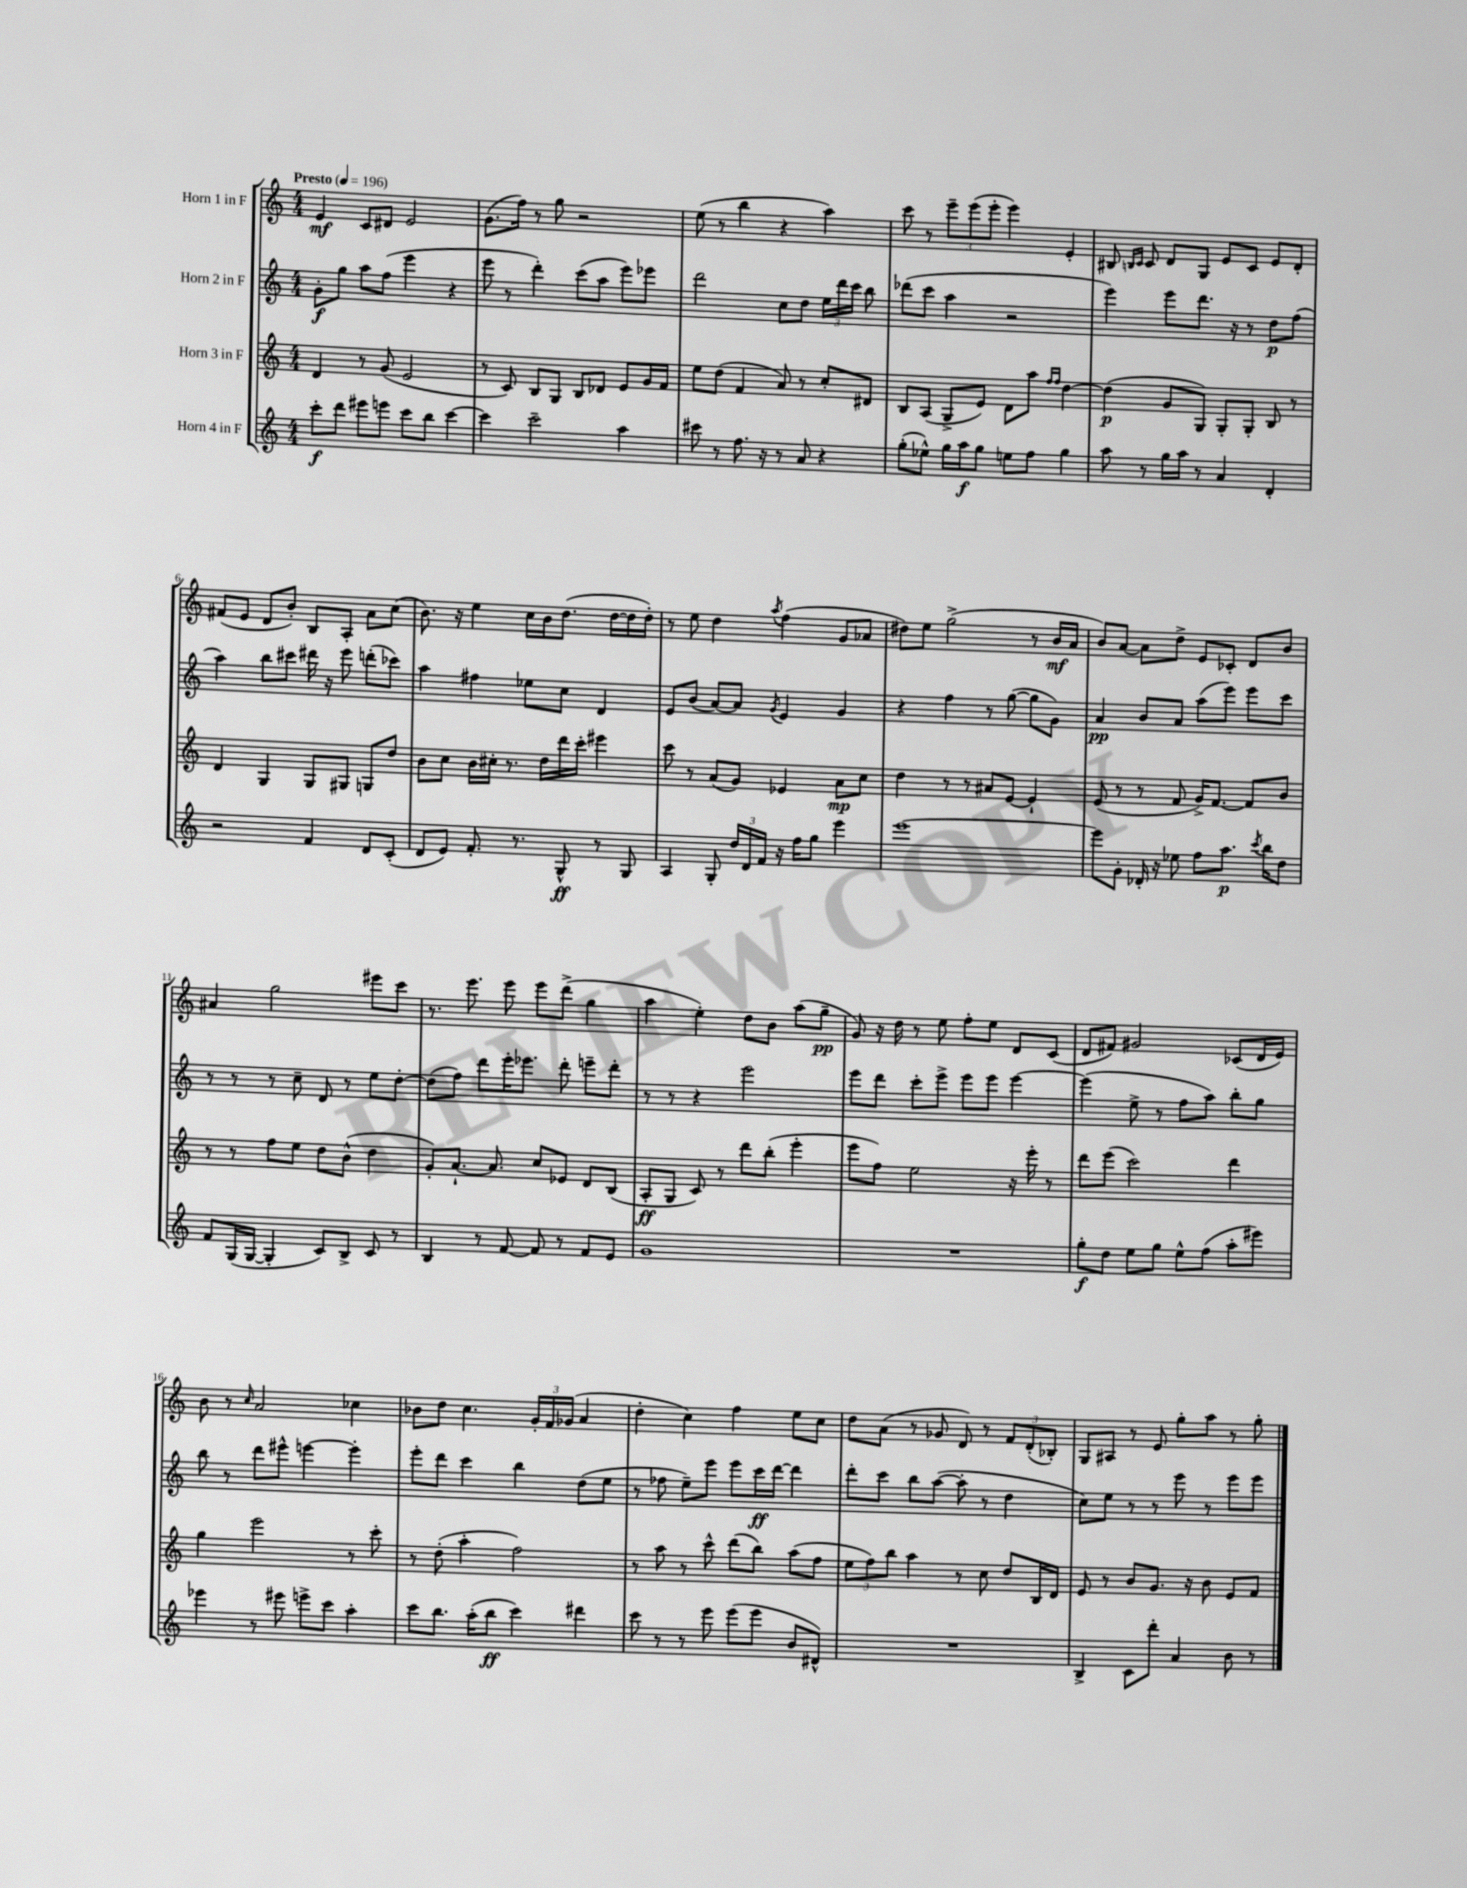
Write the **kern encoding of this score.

**kern	**kern	**kern	**kern
*staff4	*staff3	*staff2	*staff1
*clefG2	*clefG2	*clefG2	*clefG2
*k[]	*k[]	*k[]	*k[]
*M4/4	*M4/4	*M4/4	*M4/4
*MM196	*MM196	*MM196	*MM196
8ccc'\L	4d/	8g'\L	4e/
8ddd\J	.	8gg\J	.
8eee#\L	8r	8aa\L	8c/L
8eee\J	(8g/	(8ff\J	8d#/J
8ccc\L	2e/	4eee\	2e/
8bb\J	.	.	.
[4ccc\	.	4r	.
=	=	=	=
4ccc\]	8r	8eee\	(8.g\L
.	8c/)	8r	.
.	.	.	16ff\Jk)
2ccc~\	8B/L	4ddd'\)	8r
.	8G/J	.	8gg\
.	8B/L	(8ccc\L	2r
.	8d-/J	8aa\J	.
4aa\	8e/L	8eee\L)	.
.	16g/L	8eee-\J	.
.	16f/JJ	.	.
=	=	=	=
8ccc#\	8ee\L	2ddd\	(8ee\
8r	(8dd\J	.	8r
8.ff\	4f/	.	4bb\
16r	.	.	.
8r	8a/)	8cc\L	4r
8a/	8r	8dd\J	.
4r	8cc'/L	24ee\LL	4aa\)
.	.	24ddd\	.
.	.	24ccc\JJ	.
.	8d#/J	8bb\	.
=	=	=	=
(8gg'\L	8B/L	(8ddd-\L	8ccc\
8ee-^^\J)	(8A/J	8ccc\J	8r
16gg\LL	8G^/L	4aa\	12eee~\L
16aa\J	.	.	.
.	.	.	(12eee\
8gg\J	8e/J)	.	.
.	.	.	12eee'\J
8ee\L	8d\L	2r	4eee\)
8ff\J	8aa\J	.	.
.	16qqff/LL	.	.
.	16qqff/JJ	.	.
4gg\	[4dd\	.	4e'/
=	=	=	=
8aa\	(4dd\]	4eee\)	8B#/
.	.	.	16qqB/LL
.	.	.	16qqc/JJ
8r	.	.	8c/
16gg\LL	8g/L	8eee\L	8d/L
16aa\JJ	.	.	.
8r	8G/J)	8.ddd\J	8G/J
4a/	8G'/L	.	8e/L
.	.	16r	.
.	8G'/J	8r	8c/J
4d'/	8B/	8dd\L	8e/L
.	8r	(8ff\J	8d'/J
=	=	=	=
2r	4d/	4aa\)	(8f#/L
.	.	.	8e/J
.	4G/	8bb\L	8d/L
.	.	8ccc#\J	8b'/J)
4f/	8G/L	16ddd#\	8B/L
.	.	16r	.
.	8G#/J	8eee\	8A'/J
8d/L	8G/L	(8ddd'\L	8a\L
(8c'/J	8dd/J	8ccc-\J)	(8cc\J
=	=	=	=
8d/L	8b\L	4aa\	8.b\)
8e/J)	8cc\J	.	.
.	.	.	16r
8.f'/	16b\LL	4ff#\	4ee\
.	16cc#'\JJ	.	.
.	8.r	.	.
8.r	.	.	.
.	.	8ee-\L	16cc\LL
.	16dd\LL	.	16b\J
8G^^/	16ddd\	8cc\J	(8.dd\J
.	16ccc'\JJ	.	.
8r	4eee#\	4d/	.
.	.	.	[16dd\LL
8G/	.	.	16dd\]
.	.	.	16dd'\JJ)
=	=	=	=
4A/	8ccc\	8e/L	8r
.	8r	(8b/J	8ee\
8G'/	(8a/L	[8a/L)	4dd\
24dd/LL	8g/J)	8a/]J	.
24d/	.	.	.
24f/JJ	.	.	.
.	.	8qg/	8qaa/
16r	4e-/	4e/	(4ff\
16ff\LK	.	.	.
8gg\J	.	.	.
4eee\	8a\L	4g/	8g/L
.	8cc\J	.	8a-/J
=	=	=	=
[1eee	4dd\	4r	8dd#\L)
.	.	.	8ee\J
.	8r	4ff\	(2gg^\
.	8r	.	.
.	8a#/L	8r	.
.	[8e/J	([8gg\	.
.	4e`/]	8gg\]L	8r
.	.	8g\J)	16b/LL
.	.	.	16a/JJ
=	=	=	=
8eee\]L	(8e/	4a/	8b/L)
8g'\J	8r	.	[8a/J
16d-'/	8r	8b/L	8a\]L
16r	.	.	.
8ee-\	8f/	8a/J	8dd^\J
8ff\L	16g^/LK)	(8aa\L	8e/L
.	[8.f/J	.	.
8.aa\J	.	8eee\J)	8c-'/J
.	8f/]L	8eee\L	8d/L
8qccc/	.	.	.
16bb\LK	.	.	.
8dd\J	8b/J	8ccc\J	8b/J
=	=	=	=
8f/L	8r	8r	4a#/
(16G/L	8r	8r	.
[16G/JJ	.	.	.
4G'/]	8ff\L	8r	2gg\
.	8ee\J	8cc~\	.
8c/L)	8dd\L	8d/	.
8B^/J	(8b^^\J	8r	.
8c/	4dd\	8ee\L	8eee#\L
8r	.	[8dd'\J	8ccc\J
=	=	=	=
4B/	8g'/L)	(8dd\]L	8.r
.	[8.a`/J	8ff\J)	.
.	.	.	8.eee\
8r	.	8ddd\L	.
.	8.a/]	.	.
[8f/	.	16eee'\K	8eee\
.	.	8.eee-\J	.
8f/]	8cc/L	.	8eee\L
8r	8e-/J	8ddd'\	(8ddd^\J
8f/L	8d/L	8eee~\L	4gg\
8e/J	(8B/J	8ddd'\J	.
=	=	=	=
1g	8A'/L	8r	4aa\
.	8G/J	8r	.
.	8c/)	4r	4ee'\)
.	8r	.	.
.	8ddd\L	2eee\	8dd\L
.	(8bb'\J	.	8b\J
.	4eee'\	.	(8aa\L
.	.	.	8gg~\J
=	=	=	=
1r	8eee\L	8eee\L	8g/)
.	8ff\J)	8ddd\J	16r
.	.	.	16dd\
.	2ee\	8ccc'\L	8r
.	.	8eee^\J	8ee\
.	.	8eee\L	8ff'\L
.	.	8eee\J	8ee\J
.	16r	[4eee\	8d/L
.	16eee'\	.	.
.	8r	.	(8c/J
=	=	=	=
8gg'\L	8ddd\L	(4eee\]	8d/L
8dd\J	(8eee\J	.	8f#/J)
8ee\L	2ccc\)	8ee^\	2g#/
8gg\J	.	8r	.
8ee^^\L	.	8ff\L	.
(8ff\J	.	8aa\J)	.
8aa'\L	4ddd\	8bb'\L	(8c-/L
8eee#\J)	.	8gg\J	16d/L
.	.	.	16e/JJ)
=	=	=	=
4eee-\	4gg\	8bb\	8b\
.	.	8r	8r
.	.	.	16qqcc/
8r	2eee\	8ddd\L	2a/
8eee#\	.	8eee#^^\J	.
8eee^\L	.	[4eee\	.
8ccc\J	.	.	.
4aa'\	8r	4eee'\]	4cc-\
.	8ccc'\	.	.
=	=	=	=
8ccc\L	8r	8eee'\L	8b-\L
8.bb\J	(8dd'\	8ddd\J	8dd\J
.	4aa'\	4ccc\	4.cc\
(16aa'\LK	.	.	.
8bb\J	.	.	.
4ccc\)	2ff\)	4bb\	.
.	.	.	24g'/LL
.	.	.	24f/
.	.	.	(24g-/JJ
4ddd#\	.	(8dd\L	4a/
.	.	8ee\J	.
=	=	=	=
8ccc\	8r	8r	4dd'\
8r	8aa\	8ff-\	.
8r	8r	8ee~\L)	4cc\)
8eee\	8ccc^^\	8eee\J	.
(8eee\L	(8ddd\L	8eee\L	4ff\
8eee\J	8bb\J)	16ccc\L	.
.	.	[16ddd\JJ	.
8b/L	(8aa\L	4ddd\]	8ee\L
8d#^^/J)	8ff\J	.	8cc\J
=	=	=	=
1r	12ee\L	8ddd'\L	8dd\L
.	12ff\)	.	.
.	.	8ccc\J	(8a\J
.	12bb\J	.	.
.	4aa\	8bb\L	8r
.	.	([8aa\J	8g-/
.	8r	8aa'\]	8d/)
.	8cc\	8r	8r
.	8dd/L	4dd\	12f/L
.	.	.	(12d'/
.	16B/L	.	.
.	.	.	12B-'/J)
.	16d/JJ	.	.
=	=	=	=
4B^/	8e/	8cc\L)	8G/L
.	8r	8ee\J	8A#/J
8c\L	8b/L	8r	8r
8ddd'\J	8.g/J	8r	8e/
4a/	.	8eee\	8gg'\L
.	16r	.	.
.	8b\	8r	8aa\J
8b\	8e/L	8eee\L	8r
8r	8f/J	8eee\J	8gg'\
==	==	==	==
*-	*-	*-	*-
